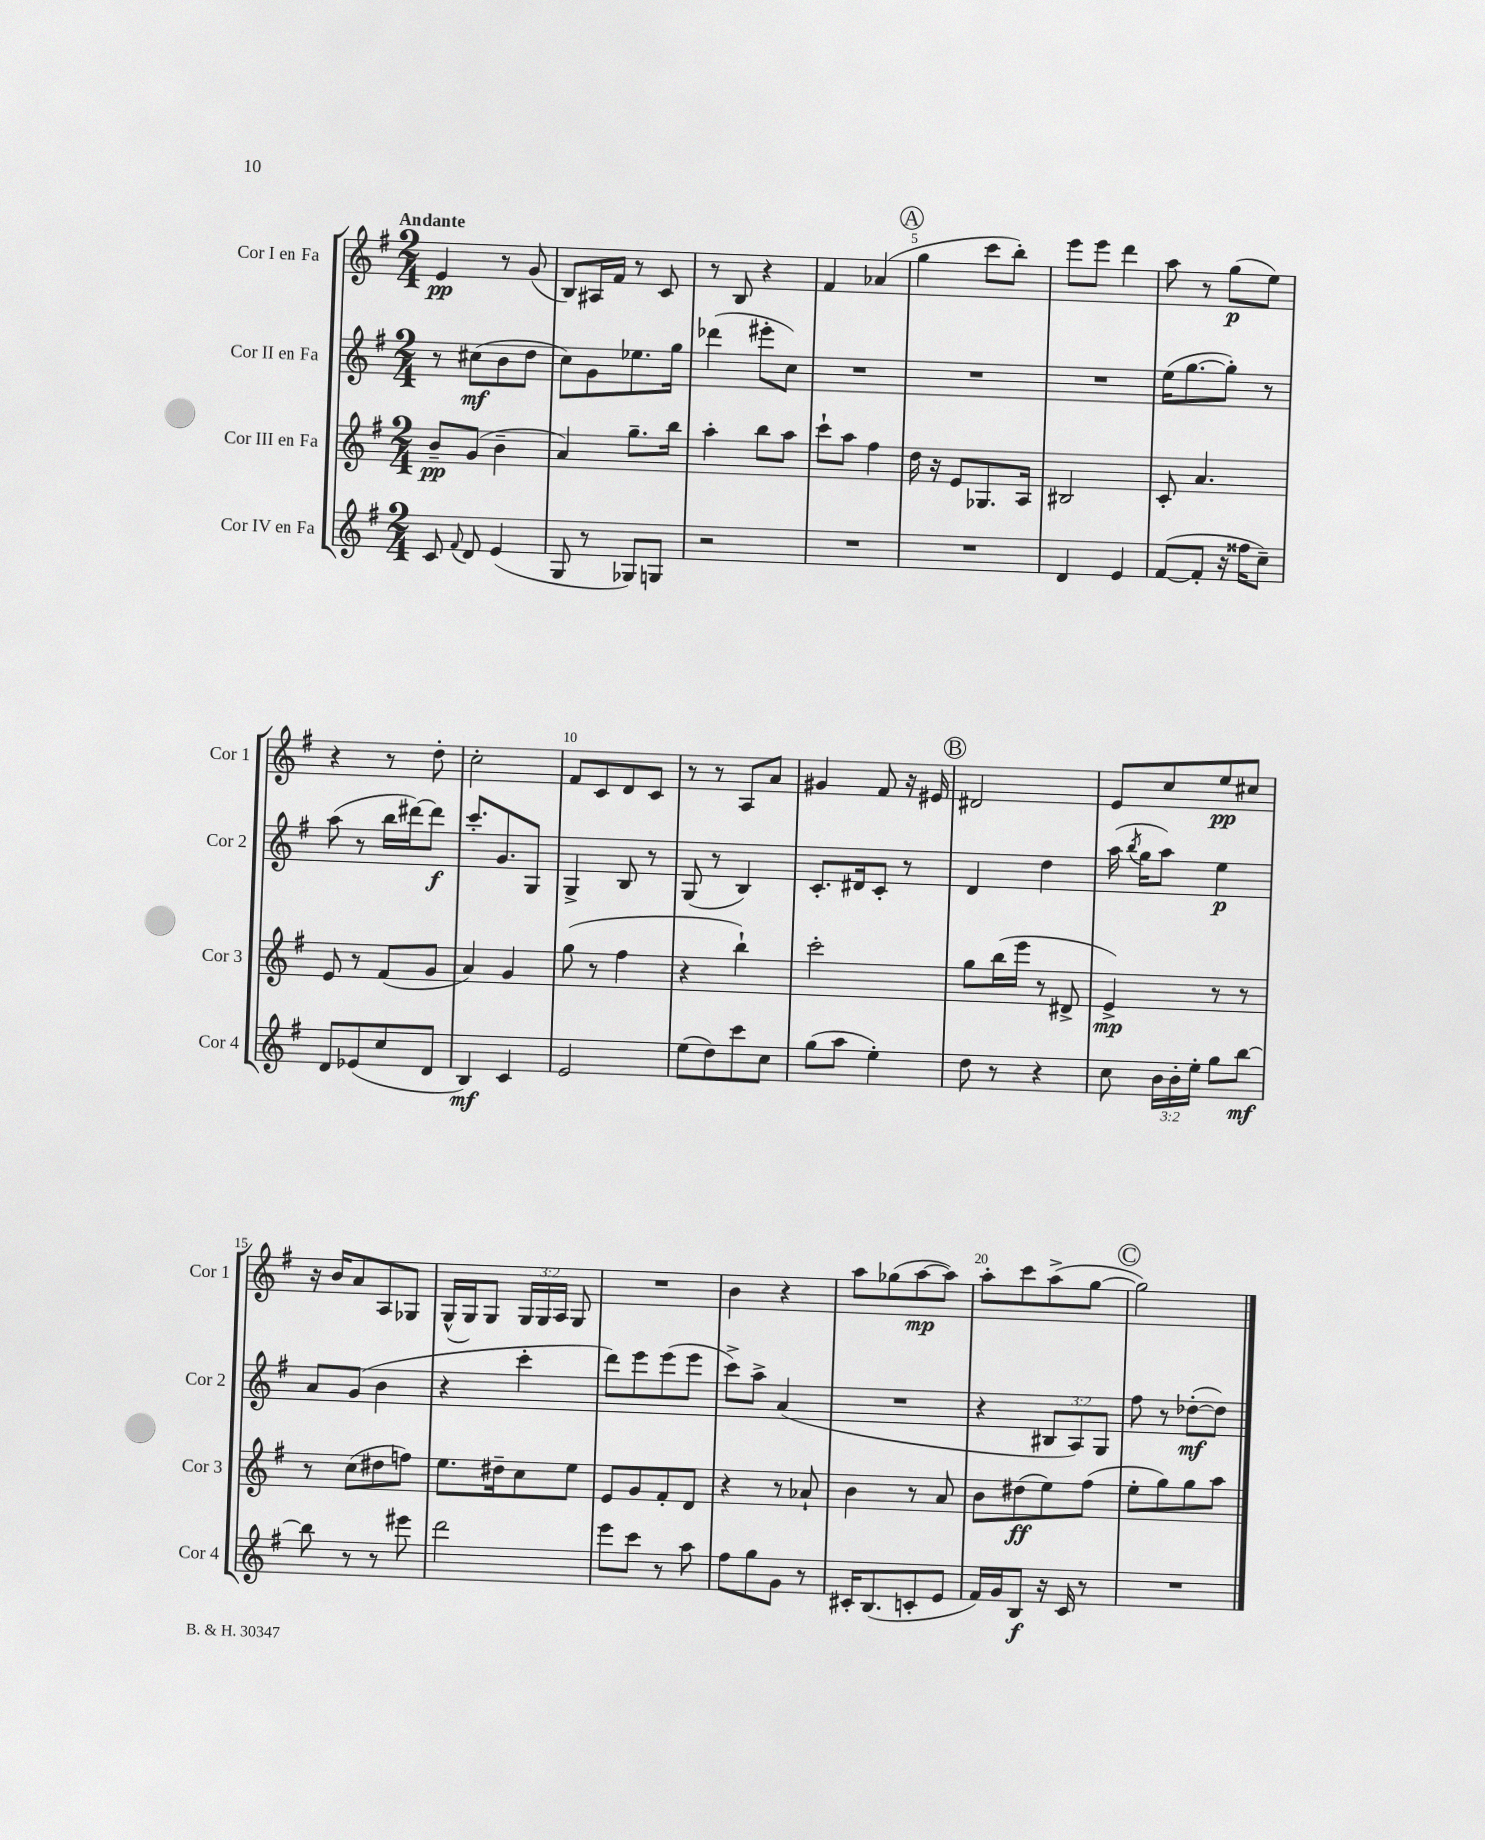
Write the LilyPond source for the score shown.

<<
\new StaffGroup <<
\new Staff = "s0" \with { instrumentName = "Cor I en Fa" shortInstrumentName = "Cor 1" } {
    \clef treble \key g \major \numericTimeSignature \time 2/4 \override Staff.TupletNumber.text = #tuplet-number::calc-fraction-text \tempo "Andante"
    \autoBeamOff e'4\pp r8 g'8( |
    b8[) ais16 fis'16] r8 c'8 |
    r8 b8 r4 |
    fis'4 aes'4( |
    \mark \markup { \circle "A" } g''4 c'''8[ b''8]-.) |
    e'''8[ e'''8] d'''4 |
    a''8 r8 g''8[\p( e''8]) |
    r4 r8 d''8-. |
    c''2-. |
    fis'8[ c'8 d'8 c'8] |
    r8 r8 a8[ a'8] |
    gis'4 fis'8 r16 eis'16 |
    \mark \markup { \circle "B" } dis'2 |
    e'8[ c''8 e''8\pp cis''8] |
    r16 b'16[ a'8 a8 ges8] |
    g16[-^( g16) g8] \tuplet 3/2 { g16[ g16 a16] } g8 |
    R2 |
    b'4 r4 |
    a''8[ ges''8( a''8~\mp a''8]) |
    a''8[-. c'''8 a''8->( g''8]~ |
    \mark \markup { \circle "C" } g''2) \bar "|." |
}
\new Staff = "s1" \with { instrumentName = "Cor II en Fa" shortInstrumentName = "Cor 2" } {
    \clef treble \key g \major \numericTimeSignature \time 2/4 \override Staff.TupletNumber.text = #tuplet-number::calc-fraction-text
    \autoBeamOff r8 cis''8[\mf( b'8 d''8] |
    c''8[) g'8 ees''8. g''16] |
    des'''4( eis'''8[-. c''8]) |
    R2 |
    \mark \markup { \circle "A" } R2 |
    R2 |
    e''16[( g''8.~ g''8]-.) r8 |
    a''8( r8 b''16[ dis'''16~) dis'''8]\f |
    c'''8.[-. g'8. g8] |
    g4-> b8 r8 |
    g8( r8 b4) |
    c'8.[-. dis'16 c'8]-. r8 |
    \mark \markup { \circle "B" } d'4 d''4 |
    a''16( \acciaccatura { b''8 } g''16[ a''8]) e''4\p |
    a'8[ g'8]( b'4 |
    r4 c'''4-. |
    d'''8[) e'''8 e'''8( e'''8] |
    c'''8[->) a''8]-> a'4( |
    R2 |
    r4 \tuplet 3/2 { bis8[ a8) g8] } |
    \mark \markup { \circle "C" } fis''8 r8 des''8[~-.\mf( des''8]) \bar "|." |
}
\new Staff = "s2" \with { instrumentName = "Cor III en Fa" shortInstrumentName = "Cor 3" } {
    \clef treble \key g \major \numericTimeSignature \time 2/4
    \autoBeamOff b'8[--\pp g'8]( b'4-- |
    a'4) g''8.[-- b''16] |
    a''4-. b''8[ a''8] |
    c'''8[-! a''8] fis''4 |
    \mark \markup { \circle "A" } d''16 r16 e'8[ ges8. a16] |
    bis2 |
    c'8-. a'4. |
    e'8 r8 fis'8[( g'8] |
    a'4) g'4 |
    g''8( r8 fis''4 |
    r4 b''4-!) |
    c'''2-. |
    \mark \markup { \circle "B" } g''8[ b''16( e'''16] r8 dis'8-> |
    e'4->\mp) r8 r8 |
    r8 c''8[( dis''8 f''8]) |
    e''8.[ dis''16-- c''8 e''8] |
    e'8[ g'8 fis'8-. d'8] |
    r4 r8 aes'8-! |
    b'4 r8 a'8 |
    b'8[ dis''8\ff( e''8) fis''8]( |
    \mark \markup { \circle "C" } e''8[-. g''8) g''8 a''8] \bar "|." |
}
\new Staff = "s3" \with { instrumentName = "Cor IV en Fa" shortInstrumentName = "Cor 4" } {
    \clef treble \key g \major \numericTimeSignature \time 2/4 \override Staff.TupletNumber.text = #tuplet-number::calc-fraction-text
    \autoBeamOff c'8 \appoggiatura { fis'8 } d'8 e'4( |
    g8 r8 ges8[) g8] |
    r2 |
    R2 |
    \mark \markup { \circle "A" } R2 |
    d'4 e'4 |
    fis'8[~( fis'8]-. r16 fisis''16[ c''8]--) |
    d'8[ ees'8( c''8 d'8] |
    b4\mf) c'4 |
    e'2 |
    e''8[( d''8) c'''8 c''8] |
    g''8[( a''8] e''4-.) |
    \mark \markup { \circle "B" } d''8 r8 r4 |
    c''8 \tuplet 3/2 { b'16[ b'16-. e''16]-. } g''8[ b''8]~\mf |
    b''8 r8 r8 eis'''8 |
    d'''2 |
    e'''8[ c'''8] r8 a''8 |
    fis''8[ g''8 g'8] r8 |
    cis'16[-. b8.( c'8-. e'8] |
    fis'16[) g'16 b8]\f r16 c'16 r8 |
    \mark \markup { \circle "C" } R2 \bar "|." |
}
>>
>>
\layout { \context { \Score \override BarNumber.break-visibility = ##(#f #t #t) barNumberVisibility = #(every-nth-bar-number-visible 5) } }
